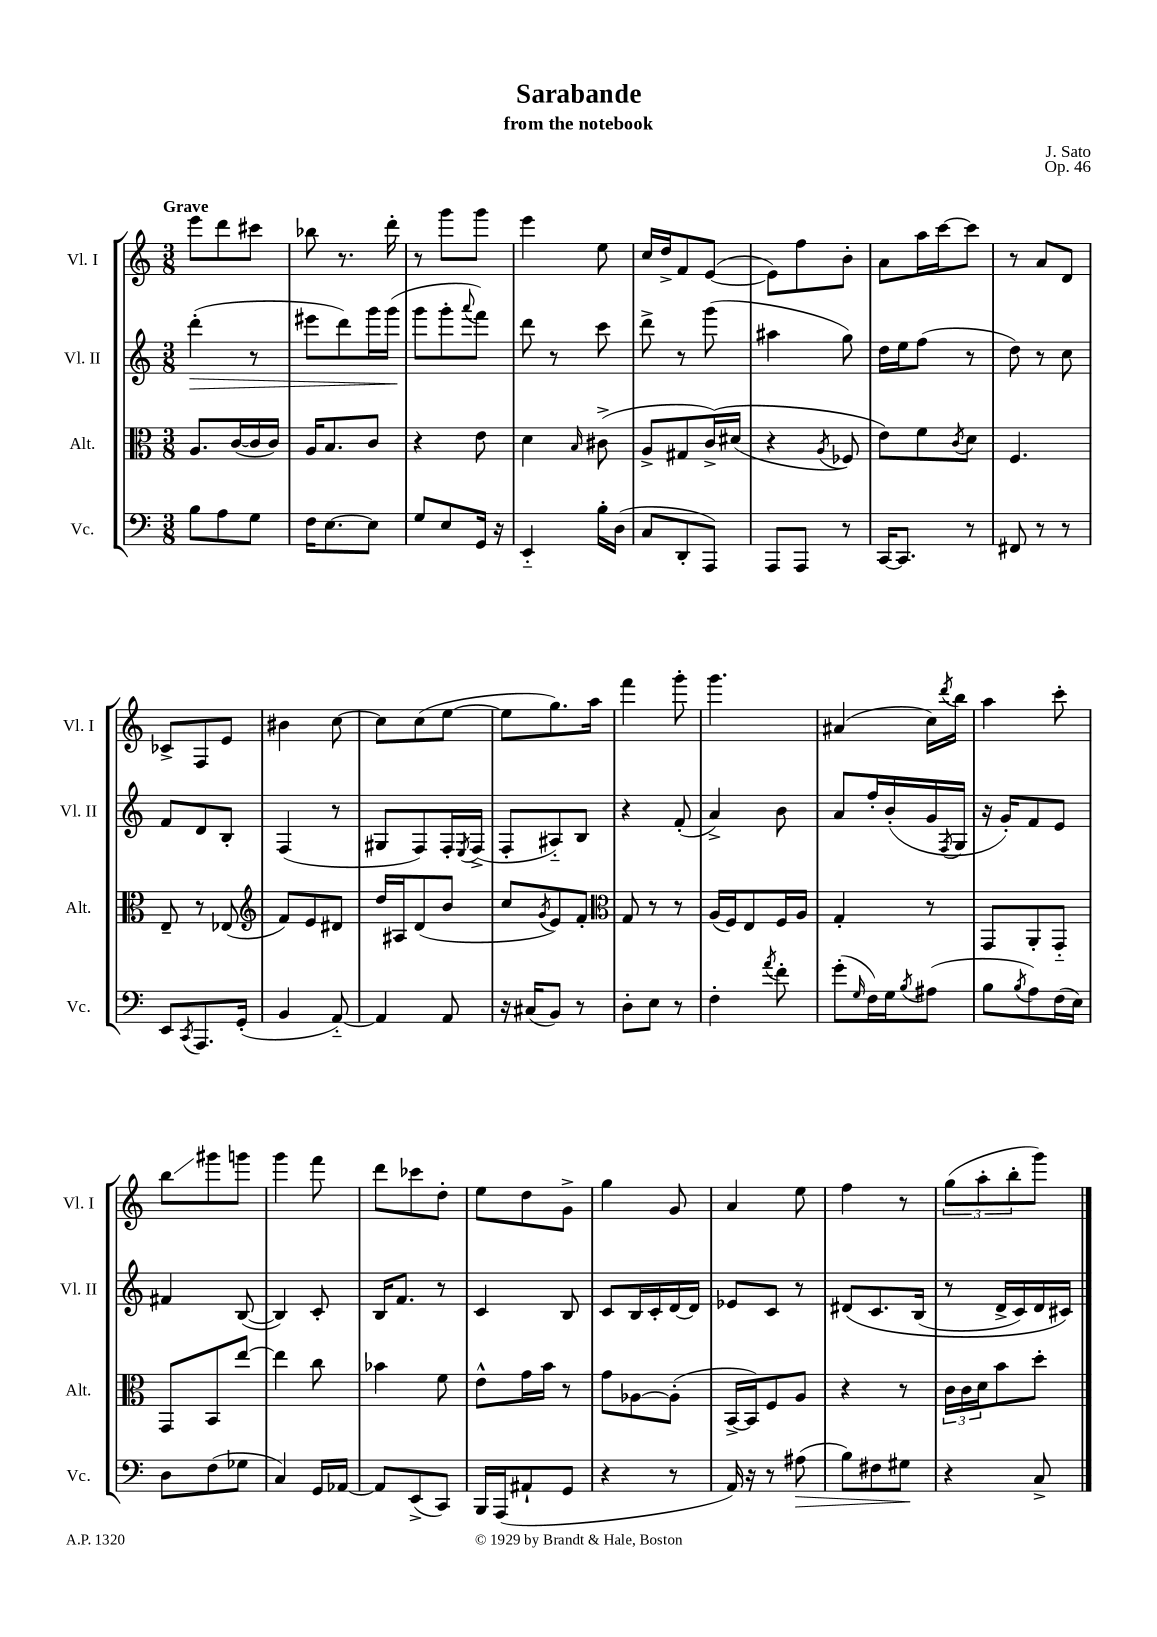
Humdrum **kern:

**kern	**kern	**kern	**kern
*staff4	*staff3	*staff2	*staff1
*clefF4	*clefC3	*clefG2	*clefG2
*k[]	*k[]	*k[]	*k[]
*M3/8	*M3/8	*M3/8	*M3/8
8B\L	8.A/L	(4ddd'\	8eee\L
8A\	.	.	8ddd\
.	([16c/L	.	.
8G\J	16c/]	8r	8ccc#\J
.	16c/JJ)	.	.
=	=	=	=
16F\LK	16A/LK	8eee#\L	8bb-\
[8.E\	8.B/	.	.
.	.	8ddd\)	8.r
8E\]J	8c/J	16ggg\L	.
.	.	(16ggg\JJ	16ddd'\
=	=	=	=
8G/L	4r	8ggg\L	8r
8E/	.	8ggg'\	8ggg\L
.	.	8qqaaa/	.
16GG/Jk	8e\	8fff\J)	8ggg\J
16r	.	.	.
=	=	=	=
4EE'~/	4d\	8ddd\	4eee\
.	.	8r	.
.	16qqB/	.	.
16B'\LL	(8c#^\	8ccc\	8ee\
(16D\JJ	.	.	.
=	=	=	=
8C/L	8A^/L	8ddd^\	16cc/LL
.	.	.	16dd^/J
8DD'/	8G#/	8r	8f/
8AAA/J)	&(16c^/L)	(8ggg\	([8e/J
.	(16d#/JJ	.	.
=	=	=	=
8AAA/L	4r	4aa#\	8e\]L)
8AAA/J	.	.	8ff\
.	8qA/	.	.
8r	8F-/)	8gg\)	8b'\J
=	=	=	=
[16CC/LK	8e\L&)	16dd\LL	8a\L
8.CC/]J	.	16ee\J	.
.	8f\	(8ff\J	16aa\L
.	.	.	[16ccc\J
.	8qc/	.	.
8r	8d\J	8r	8ccc\]J
=	=	=	=
8FF#/	4.F/	8dd\)	8r
8r	.	8r	8a/L
8r	.	8cc\	8d/J
=	=	=	=
8EE/L	8E~/	8f/L	8c-^/L
8qCC/	.	.	.
8.AAA/	8r	8d/	8F/
.	(8E-/	8B'/J	8e/J
(16GG'/Jk	.	.	.
=	=	=	=
*	*clefG2	*	*
4BB/	8f/L)	(4F/	4b#\
.	8e/	.	.
[8AA'~/)	8d#/J	8r	[8cc\
=	=	=	=
4AA/]	16dd/LL	8G#/L	8cc\]L
.	16A#/J	.	.
.	(8d/	8F/)	(8cc\
8AA/	8b/J	16F'/L	[8ee\J
.	.	8qE/	.
.	.	(16F^/JJ	.
=	=	=	=
16r	8cc/L	8F'/L	8ee\]L
(16C#/LK	.	.	.
.	8qg/	.	.
8BB/J)	8e/)	8A#'~/)	8.gg\)
8r	8f'/J	8B/J	.
.	.	.	16aa\Jk
=	=	=	=
*	*clefC3	*	*
8D'\L	8G/	4r	4fff\
8E\J	8r	.	.
8r	8r	(8f'/	8ggg'\
=	=	=	=
4F'\	(16A/LL	4a^/)	4.ggg\
.	16F/J)	.	.
.	8E/	.	.
8qa/	.	.	.
8f'\	16F/L	8b\	.
.	16A/JJ	.	.
=	=	=	=
(8g'\L	4G'/	8a/L	(4a#/
16qqG/	.	.	.
16F\L)	.	16ff'/L	.
16G\J	.	(16b'/	.
8qB/	.	.	.
(8A#\J	8r	16g/	16cc\LL)
.	.	8qF/	8qddd/
.	.	16G/JJ	16bb\JJ
=	=	=	=
8B\L	8GG/L	16r	4aa\
.	.	16g'/LK)	.
8qB/	.	.	.
8A\)	8AA'/	8f/	.
(16F\L	8GG'~/J	8e/J	8ccc'\
16E\JJ)	.	.	.
=	=	=	=
8D\L	8GG/L	4f#/	8bb\L
(8F\	8BB/	.	8ggg#\
8G-\J	[8ee/J	([8B/	8ggg\J
=	=	=	=
4C/)	4ee\]	4B/])	4ggg\
16GG/LL	8cc\	8c'/	8fff\
[16AA-/JJ	.	.	.
=	=	=	=
8AA-/]L	4b-\	16B/LK	8ddd\L
.	.	8.f/J	.
(8EE^/	.	.	8ccc-\
8CC/J)	8f\	8r	8dd'\J
=	=	=	=
16BBB/LL	8e^^\L	4c/	8ee\L
(16AAA/J	.	.	.
8AA#`/	16g\L	.	8dd\
.	16b\JJ	.	.
8GG/J	8r	8B/	8g^\J
=	=	=	=
4r	8g\L	8c/L	4gg\
.	[8A-\	16B/L	.
.	.	16c'/	.
8r	(8A-'\]J	[16d/	8g/
.	.	16d/]JJ	.
=	=	=	=
16AA/)	[16BB^/LL	8e-/L	4a/
16r	16BB/]J)	.	.
8r	8F/	8c/J	.
(8A#\	8A/J	8r	8ee\
=	=	=	=
8B\L)	4r	&(8d#/L	4ff\
8F#\	.	8.c/	.
8G#\J	8r	.	8r
.	.	(16B/Jk	.
=	=	=	=
4r	24c\LL	8r	(12gg\L
.	24c\	.	.
.	24d\J	.	12aa'\
.	8b\	16d^/LL	.
.	.	.	12bb'\
.	.	16c/)	.
8C^/	8dd'\J	16d/	8ggg\J)
.	.	16c#/JJ&)	.
==	==	==	==
*-	*-	*-	*-
